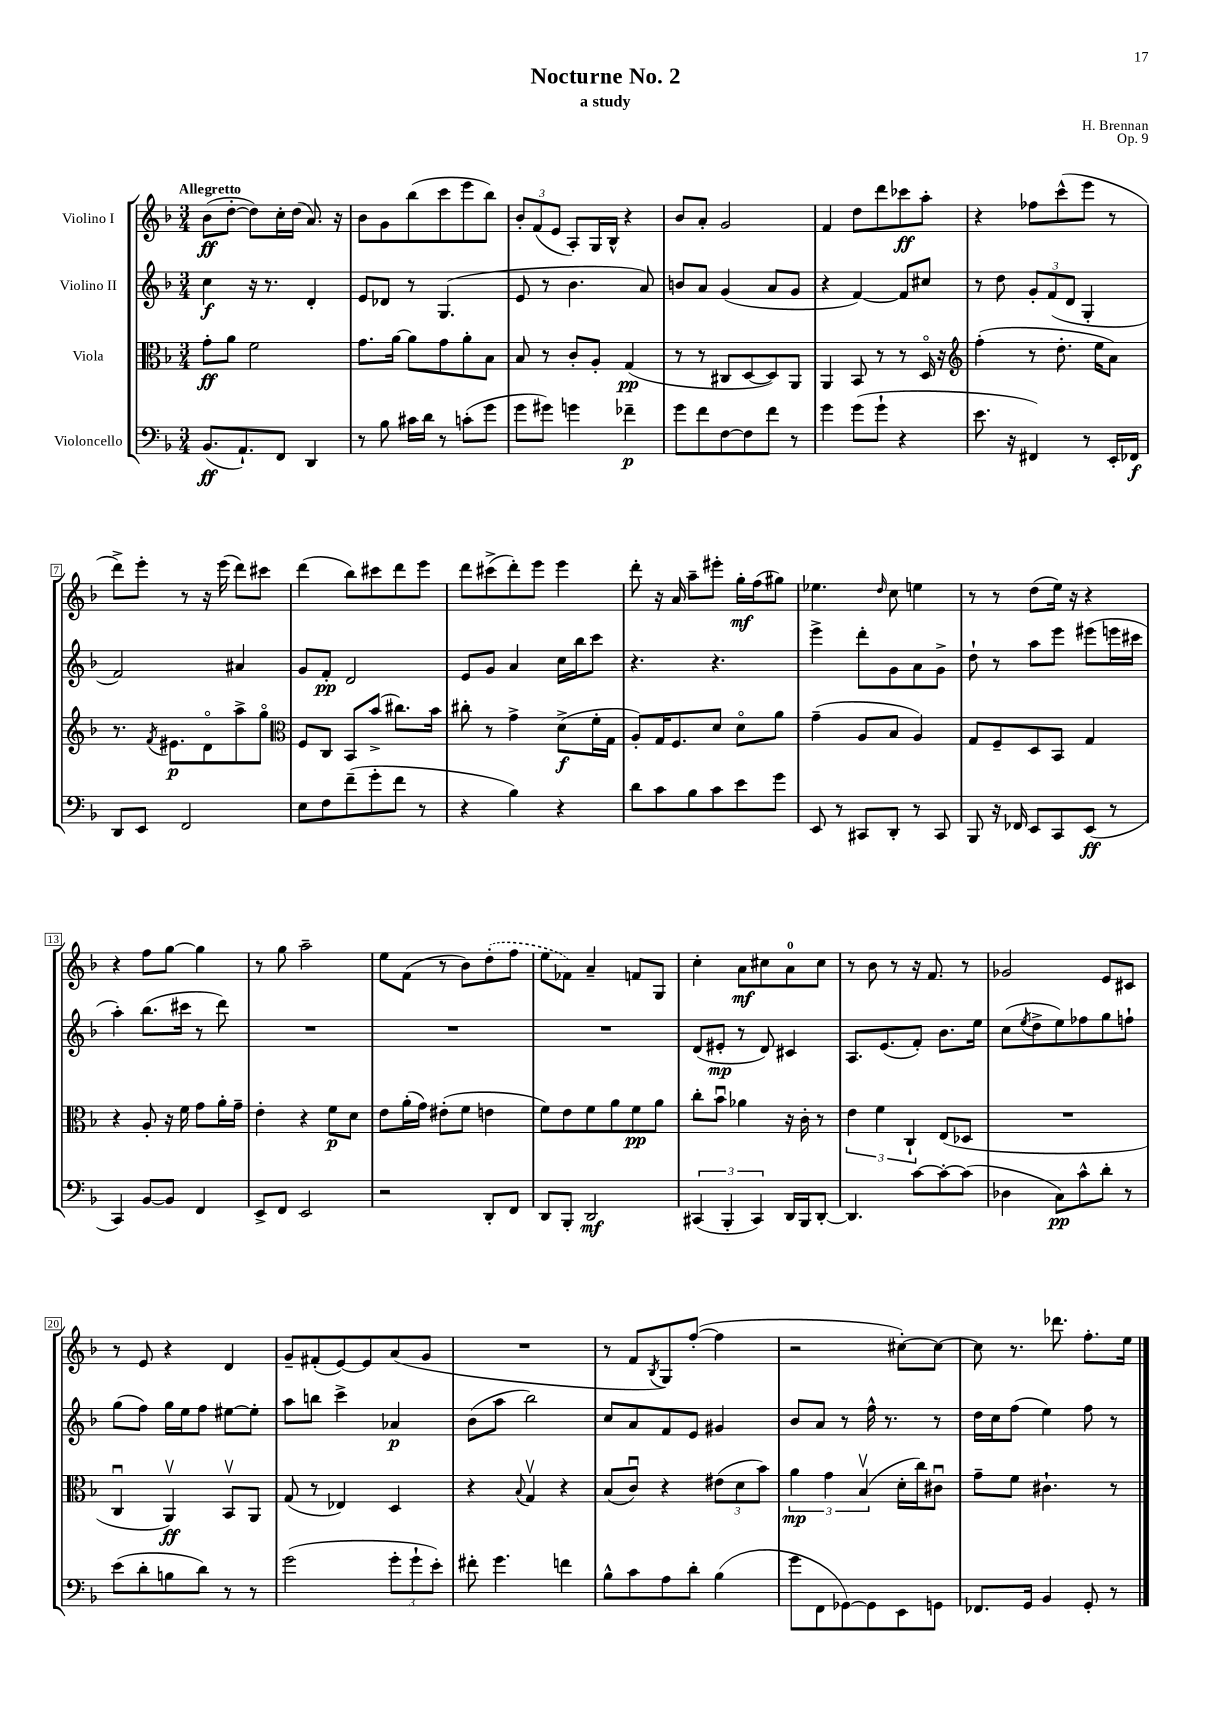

**kern	**dynam	**kern	**dynam	**kern	**dynam	**kern	**dynam
*part4	*part4	*part3	*part3	*part2	*part2	*part1	*part1
*staff4	*staff4	*staff3	*staff3	*staff2	*staff2	*staff1	*staff1
*I"Violoncello	*	*I"Viola	*	*I"Violino II	*	*I"Violino I	*
*clefF4	*	*clefC3	*	*clefG2	*	*clefG2	*
*k[b-]	*	*k[b-]	*	*k[b-]	*	*k[b-]	*
*M3/4	*	*M3/4	*	*M3/4	*	*M3/4	*
=1	=1	=1	=1	=1	=1	=1	=1
!	!	!	!	!	!	!LO:TX:a:B:t=Allegretto	!
(8.BB-/L	ff	8g'\L	ff	4cc\	f	(8b-\L	ff
.	.	8a\J	.	.	.	[8dd'\J	.
8.AA`/)	.	.	.	.	.	.	.
.	.	2f\	.	16r	.	8dd\L])	.
.	.	.	.	8.r	.	.	.
8FF/J	.	.	.	.	.	16cc'\L	.
.	.	.	.	.	.	(16dd\JJ	.
4DD/	.	.	.	4d'/	.	8.a/)	.
.	.	.	.	.	.	16r	.
=2	=2	=2	=2	=2	=2	=2	=2
8r	.	8.g\L	.	8e/L	.	8b-\L	.
8B-\	.	.	.	8d-X/J	.	8g\	.
.	.	[16a\Jk	.	.	.	.	.
16c#X\LL	.	8a\L]	.	8r	.	(8bb-\	.
16d\JJ	.	.	.	.	.	.	.
8r	.	8g\	.	(4.G/	.	8ccc\	.
(8cn'\L	.	8a'\	.	.	.	8eee\	.
8g\J	.	8B-\J	.	.	.	8bb-\J)	.
=3	=3	=3	=3	=3	=3	=3	=3
8g\L	.	8B-/	.	8e/	.	12b-'/L	.
.	.	.	.	.	.	(12f/	.
8g#X\J)	.	8r	.	8r	.	.	.
.	.	.	.	.	.	12e/J	.
4gn\	.	8c'/L	.	4.b-\	.	8A'/L)	.
.	.	8A'/J	.	.	.	16G/L	.
.	.	.	.	.	.	16B-^^/JJ	.
4f-X~\	p	(4G/	pp	.	.	4r	.
.	.	.	.	8a/)	.	.	.
=4	=4	=4	=4	=4	=4	=4	=4
8g\L	.	8r	.	8bn/L	.	8b-/L	.
8f\	.	8r	.	8a/J	.	8a'/J	.
[8F\	.	8C#X/L	.	(4g/	.	2g/	.
8F\]	.	[8D/	.	.	.	.	.
8f\J	.	8D/])	.	8a/L	.	.	.
8r	.	8AA/J	.	8g/J	.	.	.
=5	=5	=5	=5	=5	=5	=5	=5
4g\	.	4AA/	.	4r	.	4f/	.
(8g\L	.	8BB-/	.	[4f/)	.	8dd\L	.
8g`\J	.	8r	.	.	.	8ddd\	.
4r	.	8r	.	8f/L]	.	8ccc-X\	ff
.	.	16D/	.	8cc#X/J	.	8aa'\J	.
.	.	16r	.	.	.	.	.
=6	=6	=6	=6	=6	=6	=6	=6
*	*	*clefG2	*	*	*	*	*
8.e\	.	(4ff'\	.	8r	.	4r	.
.	.	.	.	8dd\	.	.	.
16r	.	.	.	.	.	.	.
4FF#X/)	.	8r	.	12g'/L	.	8ff-X\L	.
.	.	.	.	(12f/	.	.	.
.	.	8.dd'\	.	.	.	(8ccc^^\	.
.	.	.	.	12d/J	.	.	.
8r	.	.	.	4G'/	.	8eee\J	.
.	.	16ee\KL	.	.	.	.	.
16EE'/LL	.	8a\J)	.	.	.	8r	.
16FF-X/JJ	f	.	.	.	.	.	.
!!LO:LB:g=z
=7	=7	=7	=7	=7	=7	=7	=7
8DD/L	.	8.r	.	2f/)	.	8ddd^\L)	.
8EE/J	.	.	.	.	.	8eee'\J	.
.	.	8qf/	.	.	.	.	.
.	.	8.e#X\L	p	.	.	.	.
2FF/	.	.	.	.	.	8r	.
.	.	8d\	.	.	.	16r	.
.	.	.	.	.	.	(16eee\	.
.	.	8aa^\	.	4a#X/	.	8ddd\L)	.
.	.	8gg\J	.	.	.	8ccc#X\J	.
=8	=8	=8	=8	=8	=8	=8	=8
*	*	*clefC3	*	*	*	*	*
8E\L	.	8F/L	.	8g/L	.	(4ddd\	.
8F\	.	8C/J	.	8f'/J	pp	.	.
(8f~\	.	8BB-/L	.	2d/	.	8bb-\L)	.
8g'\	.	(8b-^/J	.	.	.	8ccc#X\	.
8f\J	.	8.cc#X\L)	.	.	.	8ddd\	.
8r	.	.	.	.	.	8eee\J	.
.	.	16b-\Jk	.	.	.	.	.
=9	=9	=9	=9	=9	=9	=9	=9
4r	.	8cc#X'\	.	8e/L	.	8ddd\L	.
.	.	8r	.	8g/J	.	(8ccc#X^\	.
4B-\)	.	4g^\	.	4a/	.	8ddd'\)	.
.	.	.	.	.	.	8eee\J	.
4r	.	(8d^\L	f	16cc\LL	.	4eee\	.
.	.	.	.	16bb-\J	.	.	.
.	.	16f'\L	.	8ccc\J	.	.	.
.	.	16G\JJ	.	.	.	.	.
=10	=10	=10	=10	=10	=10	=10	=10
8d\L	.	8A'/L)	.	4.r	.	8ddd'\	.
8c\	.	16G/K	.	.	.	16r	.
.	.	8.F/	.	.	.	16a/	.
8B-\	.	.	.	.	.	8aa~\L	.
8c\	.	8d/J	.	4.r	.	8eee#X'\J	.
8e\	.	8d\L	.	.	.	16gg'\LL	mf
.	.	.	.	.	.	(16ff\J	.
8g\J	.	8a\J	.	.	.	8gg#X\J)	.
=11	=11	=11	=11	=11	=11	=11	=11
8EE/	.	(4g~\	.	4eee^\	.	4.ee-X\	.
8r	.	.	.	.	.	.	.
8CC#X/L	.	8A/L	.	8ddd'\L	.	.	.
.	.	.	.	.	.	16qqdd/	.
8DD'/J	.	8B-/J	.	8g\	.	8cc\	.
8r	.	4A/)	.	8a\	.	4een\	.
8CC#/	.	.	.	8g^\J	.	.	.
=12	=12	=12	=12	=12	=12	=12	=12
8BBB-/	.	8G/L	.	8dd`\	.	8r	.
16r	.	8F~/	.	8r	.	8r	.
16FF-X/	.	.	.	.	.	.	.
8EE/L	.	8D/	.	8aa\L	.	(8dd\L	.
8CC/	.	8BB-/J	.	8eee\J	.	16ee\Jk)	.
.	.	.	.	.	.	16r	.
(8EE/J	ff	4G/	.	(8eee#X\L	.	4r	.
8r	.	.	.	16eeen\L	.	.	.
.	.	.	.	16ccc#X\JJ	.	.	.
!!LO:LB:g=z
=13	=13	=13	=13	=13	=13	=13	=13
4CC/)	.	4r	.	4aa'\)	.	4r	.
[8BB-/L	.	8A'/	.	(8.bb-\L	.	8ff\L	.
8BB-/J]	.	16r	.	.	.	[8gg\J	.
.	.	16f\	.	16ccc#X\Jk	.	.	.
4FF/	.	8g\L	.	8r	.	4gg\]	.
.	.	16a'\L	.	8ddd\)	.	.	.
.	.	16g~\JJ	.	.	.	.	.
=14	=14	=14	=14	=14	=14	=14	=14
8EE^/L	.	4e'\	.	2.r	.	8r	.
8FF/J	.	.	.	.	.	8gg\	.
2EE/	.	4r	.	.	.	2aa~\	.
.	.	8f\L	p	.	.	.	.
.	.	8d\J	.	.	.	.	.
=15	=15	=15	=15	=15	=15	=15	=15
2r	.	8e\L	.	2.r	.	8ee\L	.
.	.	(16a'\L	.	.	.	(8f\J	.
.	.	16g\JJ)	.	.	.	.	.
.	.	(8e#X'\L	.	.	.	8r	.
.	.	8f\J	.	.	.	8b-\L)	.
8DD'/L	.	4en\	.	.	.	(8dd'\	.
8FF/J	.	.	.	.	.	8ff\J	.
=16	=16	=16	=16	=16	=16	=16	=16
8DD/L	.	8f\L)	.	2.r	.	8ee\L	.
8BBB-'/J	.	8e\	.	.	.	8f-X\J)	.
2DD/	mf	8f\	.	.	.	4a~/	.
.	.	8a\	.	.	.	.	.
.	.	8f\	pp	.	.	8fn/L	.
.	.	8a\J	.	.	.	8G/J	.
=17	=17	=17	=17	=17	=17	=17	=17
(6CC#X/	.	8cc'\L	.	(8d/L	.	4cc'\	.
.	.	8b-u\J	.	8e#X'/J	mp	.	.
6BBB-'/	.	.	.	.	.	.	.
.	.	4a-X\	.	8r	.	8a\L	mf
6CC#/)	.	.	.	.	.	.	.
.	.	.	.	8d/)	.	8cc#X\	.
16DD/LL	.	16r	.	4c#X/	.	8a\	.
16BBB-/J	.	16c'\	.	.	.	.	.
[8DD'/J	.	8r	.	.	.	8cc#\J	.
=18	=18	=18	=18	=18	=18	=18	=18
4.DD/]	.	6e\	.	8.A/L	.	8r	.
.	.	.	.	.	.	8b-\	.
.	.	6f\	.	.	.	.	.
.	.	.	.	(8.e/	.	.	.
.	.	.	.	.	.	8r	.
.	.	6C`/	.	.	.	.	.
[8c\L	.	.	.	8f'/J)	.	16r	.
.	.	.	.	.	.	8.f/	.
8c'\_	.	(8E/L	.	8.b-\L	.	.	.
(8c\J]	.	8D-X/J	.	.	.	8r	.
.	.	.	.	16ee\Jk	.	.	.
=19	=19	=19	=19	=19	=19	=19	=19
4D-X\	.	2.r	.	(8cc\L	.	2g-X/	.
.	.	.	.	8qee/	.	.	.
.	.	.	.	8dd^\	.	.	.
8C\L)	pp	.	.	8ee\)	.	.	.
8c^^\	.	.	.	8ff-X\	.	.	.
8d'\J	.	.	.	8gg\	.	8e/L	.
8r	.	.	.	8ffn`\J	.	8c#X/J	.
!!LO:LB:g=z
=20	=20	=20	=20	=20	=20	=20	=20
(8e\L	.	4Cu/	.	(8gg\L	.	8r	.
8d'\	.	.	.	8ff\J)	.	8e/	.
8Bn\	.	4AAv/)	ff	16gg\LL	.	4r	.
.	.	.	.	16ee\J	.	.	.
8d\J)	.	.	.	8ff\J	.	.	.
8r	.	8BB-v/L	.	[8ee#X\L	.	4d/	.
8r	.	8AA/J	.	8ee#'\J]	.	.	.
=21	=21	=21	=21	=21	=21	=21	=21
(2g\	.	(8G/	.	8aa\L	.	8g~/L	.
.	.	8r	.	8bbn\J	.	(8f#X'/	.
.	.	4E-X/)	.	4ccc^\	.	[8e/)	.
.	.	.	.	.	.	8e/]	.
12g'\L	.	4D/	.	4a-X/	p	(8a/	.
12g`\	.	.	.	.	.	.	.
.	.	.	.	.	.	8g/J	.
12e'\J)	.	.	.	.	.	.	.
=22	=22	=22	=22	=22	=22	=22	=22
8f#X'\	.	4r	.	(8b-\L	.	2.r	.
4.g\	.	.	.	8aa\J	.	.	.
.	.	8qqB-/	.	.	.	.	.
.	.	4Gv/	.	2bb-\)	.	.	.
4fn\	.	4r	.	.	.	.	.
=23	=23	=23	=23	=23	=23	=23	=23
8B-^^\L	.	(8B-/L	.	8cc/L	.	8r	.
8c\	.	8cu/J)	.	8a/	.	8f/L	.
.	.	.	.	.	.	8qB-/	.
8A\	.	4r	.	8f/	.	8G/)	.
8d'\J	.	.	.	8e/J	.	([8ff'/J	.
(4B-\	.	(12e#X\L	.	4g#X/	.	4ff\]	.
.	.	12d\	.	.	.	.	.
.	.	12b-\J)	.	.	.	.	.
=24	=24	=24	=24	=24	=24	=24	=24
8g\L	.	6a\	mp	8b-/L	.	2r	.
8FF\	.	.	.	8a/J	.	.	.
.	.	6g\	.	.	.	.	.
[8GG-X\)	.	.	.	8r	.	.	.
.	.	(6B-v/	.	.	.	.	.
8GG-\]	.	.	.	16ff^^\	.	.	.
.	.	.	.	8.r	.	.	.
8EE\	.	16d'\LL	.	.	.	[8cc#X'\L)	.
.	.	16cc\J)	.	.	.	.	.
8GGn\J	.	8c#Xu\J	.	8r	.	8cc#\J_	.
=25	=25	=25	=25	=25	=25	=25	=25
8.FF-X/L	.	8g~\L	.	16dd\LL	.	8cc#\]	.
.	.	.	.	16cc\J	.	.	.
.	.	8f\J	.	(8ff\J	.	8.r	.
16GG/Jk	.	.	.	.	.	.	.
4BB-/	.	4.c#X`\	.	4ee\)	.	.	.
.	.	.	.	.	.	8.ddd-X\	.
8GG'/	.	.	.	8ff\	.	8.ff'\L	.
8r	.	8r	.	8r	.	.	.
.	.	.	.	.	.	16ee\Jk	.
==	==	==	==	==	==	==	==
*-	*-	*-	*-	*-	*-	*-	*-
